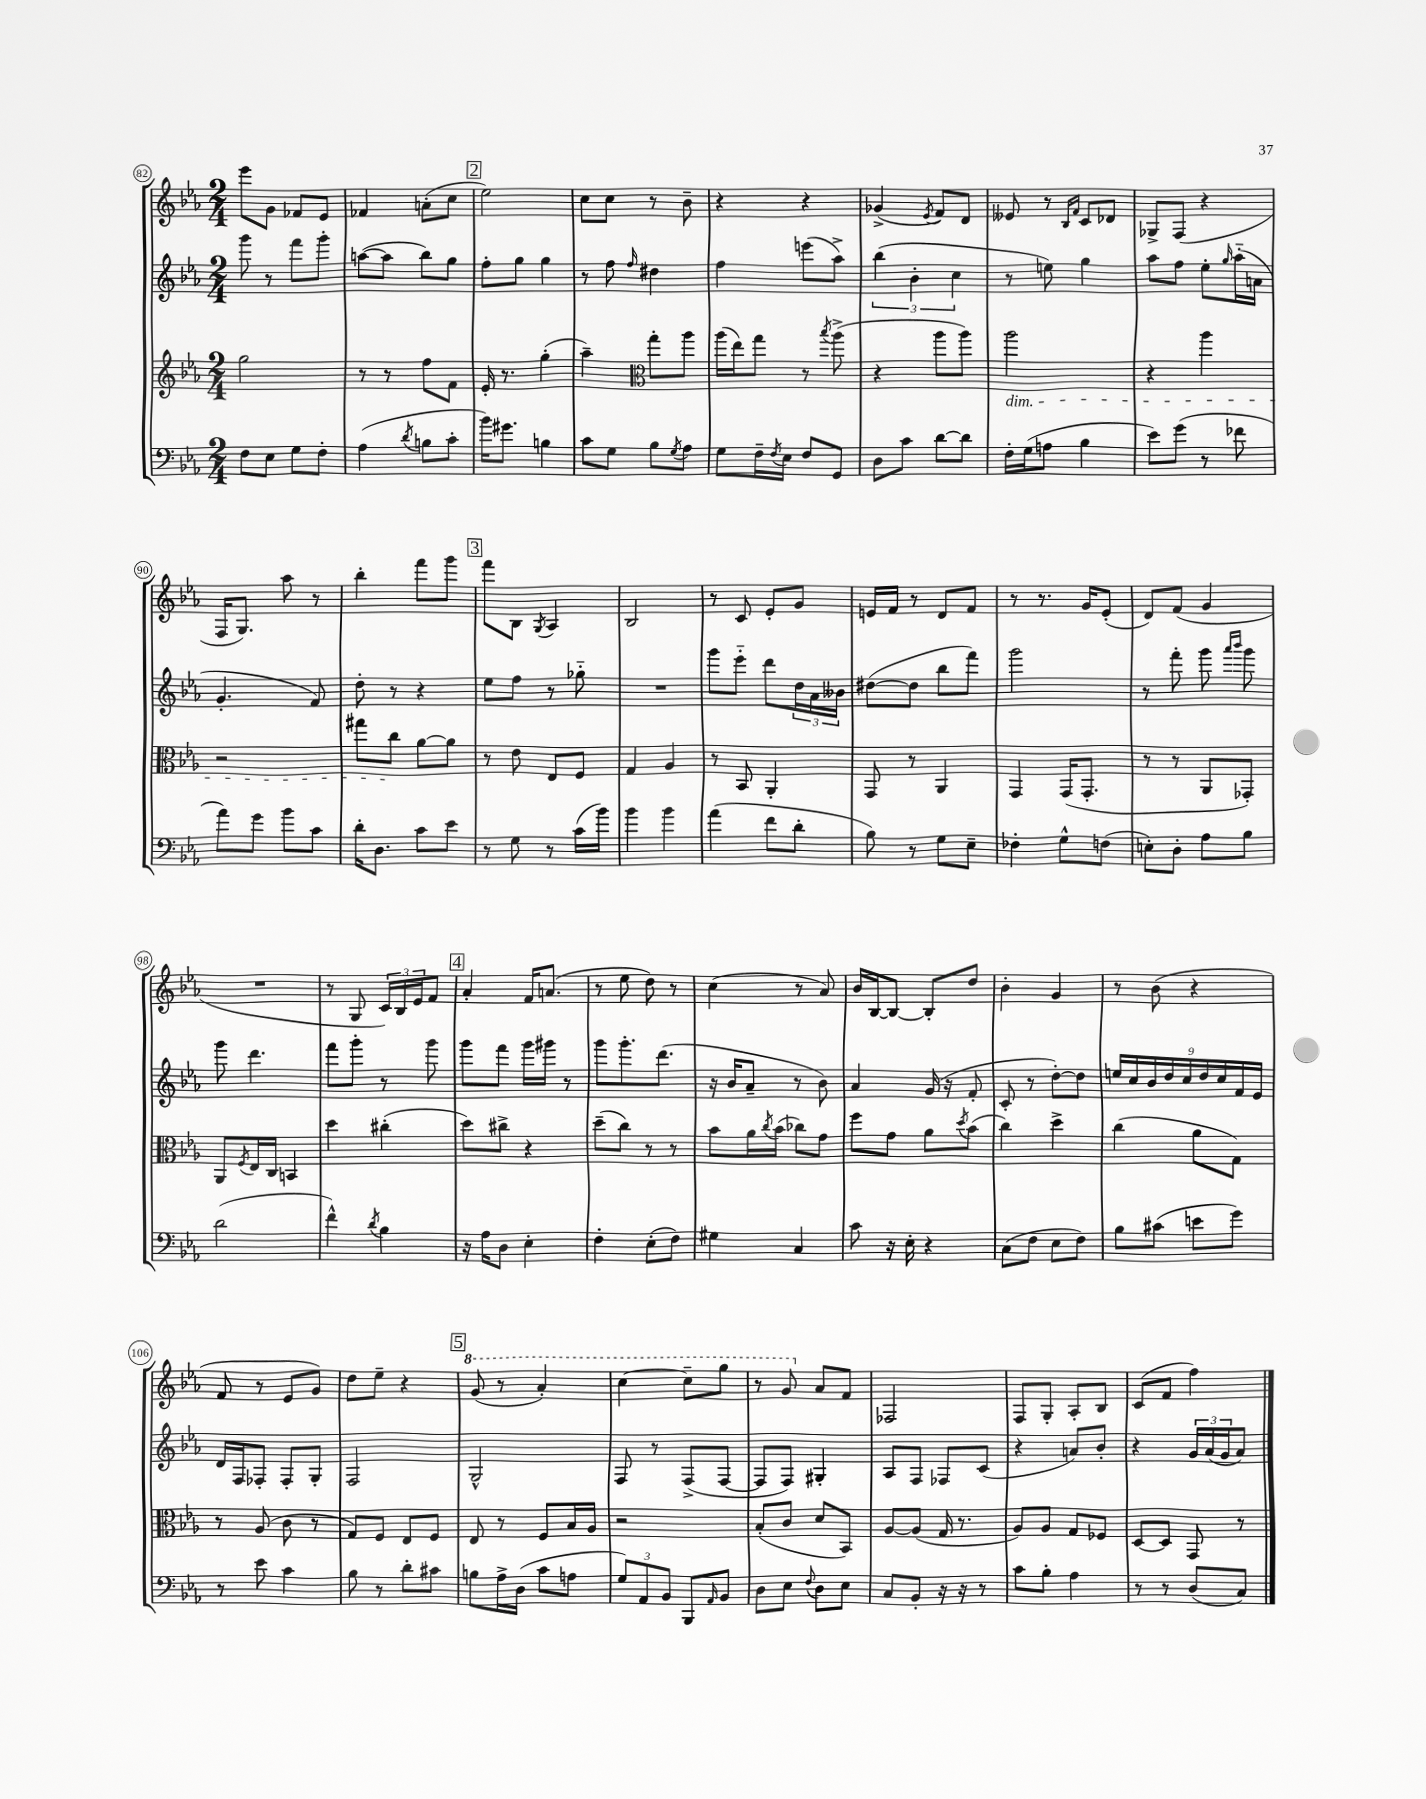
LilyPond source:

<<
\new StaffGroup <<
\new Staff = "s0" {
    \clef treble \key ees \major \numericTimeSignature \time 2/4
    ees'''8 g'8 fes'8 ees'8 |
    fes'4 a'8-.( c''8 |
    \mark \markup { \box "2" } ees''2) |
    c''8 c''8 r8 bes'8-- |
    r4 r4 |
    ges'4->( \acciaccatura { ees'8 } f'8) d'8 |
    eeses'8 r8 \grace { bes16 f'16 } c'8 des'8 |
    ges8-> f8( r4 |
    f16 g8.) aes''8 r8 |
    bes''4-. f'''8 g'''8 |
    \mark \markup { \box "3" } f'''8 bes8 \acciaccatura { g8 } aes4 |
    bes2 |
    r8 c'8 ees'8-. g'8 |
    e'16 f'16 r8 d'8 f'8 |
    r8 r8. g'16 ees'8-.( |
    d'8) f'8( g'4 |
    R2 |
    r8 g8 \tuplet 3/2 { c'16) bes16 ees'16 } f'8 |
    \mark \markup { \box "4" } aes'4-. f'16 a'8.( |
    r8 ees''8 d''8) r8 |
    c''4( r8 aes'8) |
    bes'16 bes16~ bes8~ bes8-. d''8 |
    bes'4-. g'4 |
    r8 bes'8( r4 |
    f'8 r8 ees'8 g'8) |
    d''8 ees''8-- r4 |
    \mark \markup { \box "5" } \ottava #1 g''8( r8 aes''4-.) |
    c'''4~ c'''8-- g'''8 |
    r8 g''8 \ottava #0 aes'8 f'8 |
    fes2 |
    f8 g8-. aes8-. bes8 |
    c'8( f'8 f''4) \bar "|." |
}
\new Staff = "s1" {
    \clef treble \key ees \major \numericTimeSignature \time 2/4
    g'''8 r8 f'''8 g'''8-. |
    a''8~( a''8 bes''8) g''8 |
    \mark \markup { \box "2" } f''8-. g''8 g''4 |
    r8 f''8 \grace { f''16 } dis''4 |
    f''4 e'''8( aes''8->) |
    \tuplet 3/2 { bes''4( bes'4-. c''4 } |
    r8 e''8) g''4 |
    aes''8 f''8 ees''8-. \grace { g''16 } aes''16-_( a'16 |
    g'4.-. f'8) |
    d''8-. r8 r4 |
    \mark \markup { \box "3" } ees''8 f''8 r8 ges''8-_ |
    R2 |
    g'''8 ees'''8-_ d'''8 \tuplet 3/2 { d''16 aes'16 beses'16 } |
    dis''8~( dis''8 bes''8 f'''8) |
    g'''2 |
    r8 f'''8-. g'''8 \grace { aes'''16 bes'''16 } g'''8 |
    g'''8 d'''4. |
    f'''8 g'''8-. r8 g'''8 |
    \mark \markup { \box "4" } g'''8 f'''8 g'''16 gis'''16 r8 |
    g'''8 g'''8.-. d'''8.( |
    r16 bes'16 aes'8-- r8 bes'8) |
    aes'4 g'16( r16 f'8-. |
    c'8-. r8 d''8~-.) d''8 |
    \tuplet 9/8 { e''16 c''16 bes'16 d''16 c''16 d''16 c''16 f'16 ees'16 } |
    d'16 f16 fes8-. fes8-. g8-. |
    f2 |
    \mark \markup { \box "5" } g2-^ |
    f8 r8 f8->( f8~ |
    f8 f8) gis4-. |
    aes8 f8 fes8 c'8( |
    r4 a'8) bes'8-. |
    r4 \tuplet 3/2 { g'16 aes'16( g'16 } aes'8) \bar "|." |
}
\new Staff = "s2" {
    \clef treble \key ees \major \numericTimeSignature \time 2/4
    g''2 |
    r8 r8 f''8 f'8 |
    \mark \markup { \box "2" } ees'16-. r8. g''4-.( |
    aes''4--) \clef alto g''8-. aes''8 |
    aes''16( ees''16) g''8 r8 \acciaccatura { bes''8 } aes''8->( |
    r4 aes''8 aes''8) |
    aes''2\dim |
    r4 aes''4 |
    r2 |
    gis''8 c''8\! aes'8~ aes'8 |
    \mark \markup { \box "3" } r8 ees'8 ees8 f8 |
    g4 aes4 |
    r8 bes,8 aes,4-. |
    g,8 r8 aes,4 |
    g,4 g,16( g,8.-. |
    r8 r8 aes,8 ges,8-.) |
    aes,8 \acciaccatura { f8 } ees16 c16 b,4 |
    d''4 cis''4-.( |
    \mark \markup { \box "4" } d''8) cis''8-> r4 |
    d''8--( c''8) r8 r8 |
    bes'8 aes'16 \acciaccatura { c''8 } bes'16( ces''8) g'8 |
    f''8 g'8 aes'8 \acciaccatura { d''8 } bes'8( |
    c''4) d''4-> |
    c''4( aes'8 g8) |
    r8 aes8( c'8 r8 |
    g8) f8 ees8 f8 |
    \mark \markup { \box "5" } ees8 r8 f8 bes16 aes16 |
    r2 |
    bes8-.( c'8 d'8 bes,8) |
    aes8~ aes8( g16 r8. |
    aes8) aes8 g8 fes8 |
    d8~ d8 g,8 r8 \bar "|." |
}
\new Staff = "s3" {
    \clef bass \key ees \major \numericTimeSignature \time 2/4
    f8 ees8 g8 f8-. |
    aes4( \acciaccatura { d'8 } b8 c'8-. |
    \mark \markup { \box "2" } bes'16) gis'8. b4 |
    c'8 g8 bes8 \acciaccatura { g8 } aes8 |
    g8 f16-- \acciaccatura { f8 } ees16 f8 g,8 |
    d8 c'8 d'8~ d'8 |
    f16-. g16( a8 bes4 |
    ees'8) g'8( r8 fes'8 |
    aes'8) g'8 bes'8 c'8 |
    d'16-. d8. c'8 ees'8 |
    \mark \markup { \box "3" } r8 g8 r8 c'16( bes'16) |
    bes'4 bes'4 |
    aes'4( f'8 d'8-. |
    bes8) r8 g8 ees8-- |
    fes4-. g8-^ f8( |
    e8-.) d8-. aes8 bes8 |
    d'2( |
    f'4-^) \acciaccatura { d'8 } bes4 |
    \mark \markup { \box "4" } r16 aes16 d8 ees4-. |
    f4-. ees8-.( f8) |
    gis4 c4 |
    c'8 r16 ees16-. r4 |
    c8( f8 ees8 f8) |
    bes8 cis'8( e'8 g'8) |
    r8 ees'8 c'4 |
    bes8 r8 d'8-. cis'8 |
    \mark \markup { \box "5" } b8 aes16-> d16( c'8 a8 |
    \tuplet 3/2 { g8) aes,8 bes,8 } bes,,8 \grace { aes,16 } bes,8 |
    d8 ees8 \appoggiatura { f8 } d8 ees8 |
    c8 bes,8-. r16 r16 r8 |
    c'8 bes8-. aes4 |
    r8 r8 d8( c8) \bar "|." |
}
>>
>>
\layout { \context { \Score currentBarNumber = #82 \override BarNumber.stencil = #(make-stencil-circler 0.1 0.3 ly:text-interface::print) } }
